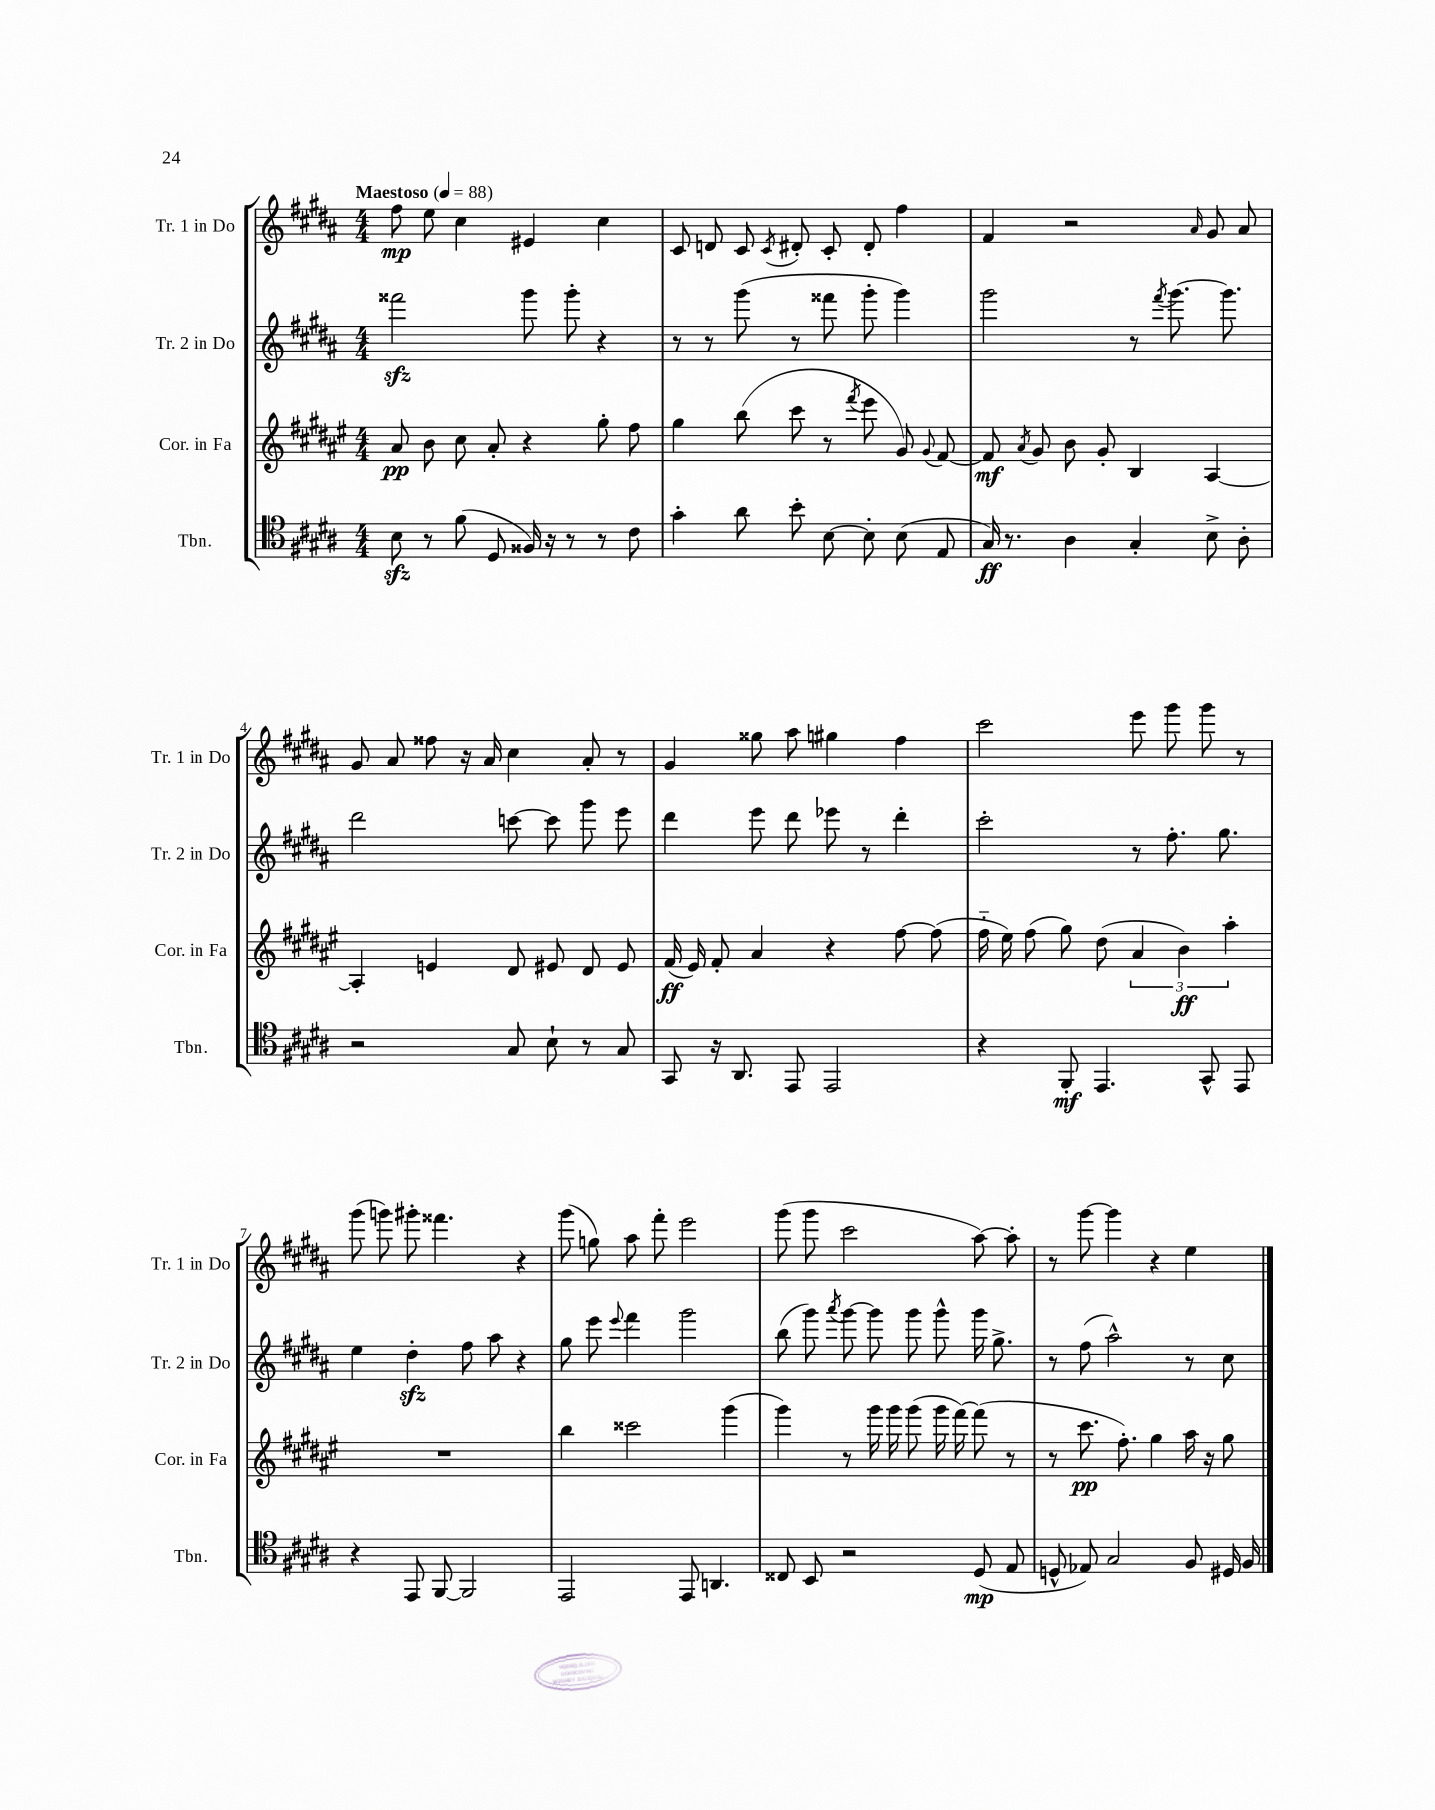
<<
\new StaffGroup <<
\new Staff = "s0" \with { instrumentName = "Tr. 1 in Do" shortInstrumentName = "Tr. 1 in Do" } {
    \clef treble \key b \major \numericTimeSignature \time 4/4 \tempo "Maestoso" 4 = 88
    \autoBeamOff fis''8\mp e''8 cis''4 eis'4 cis''4 |
    cis'8 d'8 cis'8 \acciaccatura { cis'8 } dis'8-. cis'8-. dis'8-. fis''4 |
    fis'4 r2 \grace { ais'16 } gis'8 ais'8 |
    gis'8 ais'8 fisis''8 r16 ais'16 cis''4 ais'8-. r8 |
    gis'4 gisis''8 ais''8 gis''4 fis''4 |
    cis'''2 e'''8 gis'''8 gis'''8 r8 |
    gis'''8( g'''8) gis'''8-. fisis'''4. r4 |
    gis'''8( g''8) ais''8 fis'''8-. e'''2 |
    gis'''8( gis'''8 cis'''2 ais''8~) ais''8-. |
    r8 gis'''8~ gis'''4 r4 e''4 \bar "|." |
}
\new Staff = "s1" \with { instrumentName = "Tr. 2 in Do" shortInstrumentName = "Tr. 2 in Do" } {
    \clef treble \key b \major \numericTimeSignature \time 4/4
    \autoBeamOff fisis'''2\sfz gis'''8 gis'''8-. r4 |
    r8 r8 gis'''8( r8 fisis'''8 gis'''8-. gis'''4) |
    gis'''2 r8 \acciaccatura { fis'''8 } gis'''8.~ gis'''8. |
    dis'''2 c'''8~ c'''8 gis'''8 e'''8 |
    dis'''4 e'''8 dis'''8 ees'''8 r8 dis'''4-. |
    cis'''2-. r8 fis''8.-. gis''8. |
    e''4 dis''4-.\sfz fis''8 ais''8 r4 |
    gis''8 e'''8 \appoggiatura { e'''8 } fis'''4 gis'''2 |
    b''8( gis'''8) \acciaccatura { ais'''8 } gis'''8~ gis'''8 gis'''8 gis'''8-^ gis'''16 gis''8.-> |
    r8 fis''8( ais''2-^) r8 cis''8 \bar "|." |
}
\new Staff = "s2" \with { instrumentName = "Cor. in Fa" shortInstrumentName = "Cor. in Fa" } {
    \clef treble \key fis \major \numericTimeSignature \time 4/4
    \autoBeamOff ais'8\pp b'8 cis''8 ais'8-. r4 gis''8-. fis''8 |
    gis''4 b''8( cis'''8 r8 \acciaccatura { fis'''8 } eis'''8 gis'8) \appoggiatura { gis'8 } fis'8~ |
    fis'8\mf \acciaccatura { ais'8 } gis'8 b'8 gis'8-. b4 ais4~ |
    ais4-. e'4 dis'8 eis'8 dis'8 eis'8 |
    fis'16\ff( eis'16) fis'8-. ais'4 r4 fis''8~ fis''8( |
    fis''16-_ eis''16) fis''8( gis''8) dis''8( \tuplet 3/2 { ais'4 b'4\ff) ais''4-. } |
    R1 |
    b''4 cisis'''2 gis'''4( |
    gis'''4) r8 gis'''16 gis'''16 gis'''8( gis'''16 fis'''16~) fis'''8( r8 |
    r8 cis'''8.\pp fis''8.-.) gis''4 ais''16 r16 gis''8 \bar "|." |
}
\new Staff = "s3" \with { instrumentName = "Tbn." shortInstrumentName = "Tbn." } {
    \clef tenor \key b \major \numericTimeSignature \time 4/4
    \autoBeamOff b8\sfz r8 fis'8( dis8 fisis16) r16 r8 r8 cis'8 |
    gis'4-. ais'8 b'8-. b8~ b8-. b8( e8 |
    gis16\ff) r8. ais4 gis4-. b8-> ais8-. |
    r2 gis8 b8-! r8 gis8 |
    gis,8 r16 ais,8. e,8 e,2 |
    r4 fis,8-.\mf e,4. gis,8-^ e,8 |
    r4 e,8 fis,8~ fis,2 |
    e,2 e,8 a,4. |
    cisis8 b,8 r2 dis8\mp( e8 |
    d8-^ ees8) gis2 fis8 dis16 fis16 \bar "|." |
}
>>
>>
